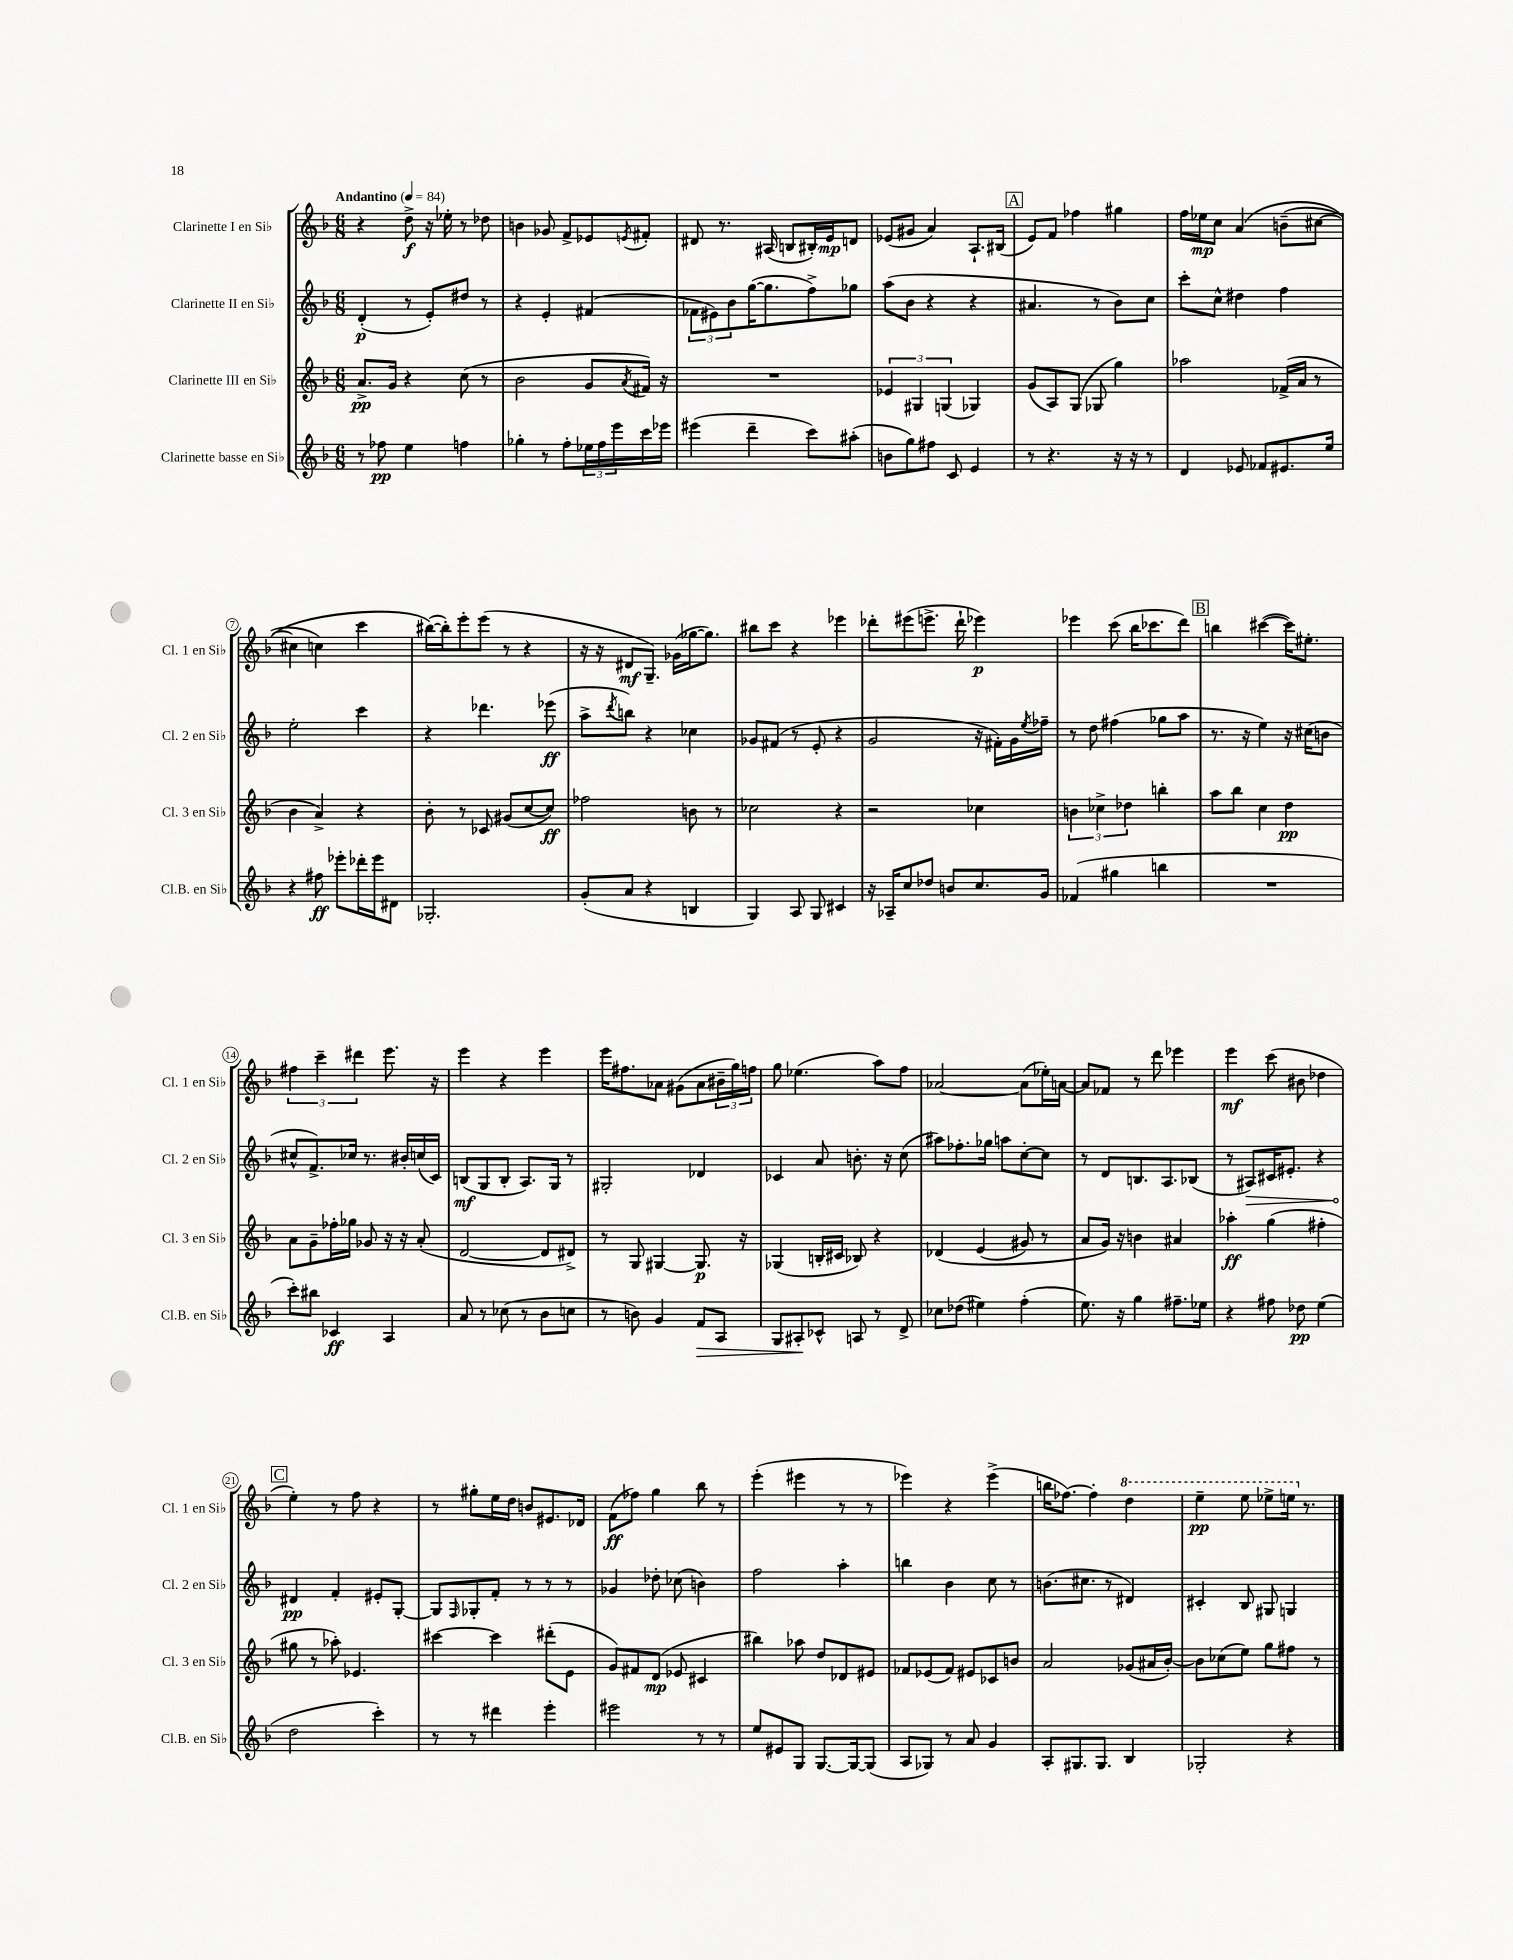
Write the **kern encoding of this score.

**kern	**kern	**kern	**kern
*staff4	*staff3	*staff2	*staff1
*clefG2	*clefG2	*clefG2	*clefG2
*k[b-]	*k[b-]	*k[b-]	*k[b-]
*M6/8	*M6/8	*M6/8	*M6/8
*MM84	*MM84	*MM84	*MM84
8r	8.a^	(4d'	4r
8ff-	.	.	.
.	16g	.	.
4ee	4r	8r	8dd^
.	.	8e')	16r
.	.	.	16ee-'
4ff	(8cc	8dd#	8r
.	8r	8r	8dd-
=	=	=	=
4gg-'	2b-	4r	4b
8r	.	4e'	8g-
8ff'	.	.	8f^
24ee-	8g	(4f#	8e-
24ff	.	.	.
24eee	.	.	.
.	8qa	.	8qe
16ccc	16f#)	.	8f#'
16eee-	16r	.	.
=	=	=	=
(4eee#	2.r	12f-	8d#
.	.	12e#)	.
.	.	.	8.r
.	.	12b-	.
4ddd~	.	([16gg	.
.	.	8.gg]	(16A#
.	.	.	8B
8ccc)	.	8ff^)	16B#')
.	.	.	16e
(8aa#'	.	8gg-	8d
=	=	=	=
8b	6e-	(8aa	(8e-
8gg)	.	8b-	8g#
.	6G#	.	.
8ff#	.	4r	4a)
.	(6G	.	.
8c	.	.	.
4e	4G-)	4r	8.A`
.	.	.	(16B#
=	=	=	=
8r	(8g	4.a#	8e)
4.r	8A)	.	8f
.	(8G	.	4ff-
.	8G-	8r	.
16r	4gg)	8b-)	4gg#
16r	.	.	.
8r	.	8cc	.
=	=	=	=
4d	2aa-	8ccc'	16ff
.	.	.	16ee-
.	.	8cc^^	8cc
8e-	.	4dd#	&(4a
8f-	.	.	.
8.e#	(16f-^	4ff	(8b~
.	16a	.	.
.	8r	.	[8cc#
16ee	.	.	.
=	=	=	=
4r	4b-	2ee'	4cc#]
8ff#	4a^)	.	4cc)
8eee-'	.	.	.
16ddd-'	4r	4ccc	4ccc
16eee-	.	.	.
8d#	.	.	.
=	=	=	=
2.G-'	8b-'	4r	([16bb#&)
.	.	.	16bb#'])
.	8r	.	8eee'
.	8c-	4.ddd-	(8eee
.	(8g#	.	8r
.	[8cc	.	4r
.	8cc])	(8eee-	.
=	=	=	=
(8g'	2ff-	8aa^	16r
.	.	.	16r
.	.	8qddd	.
8a	.	8bb)	8d#
4r	.	4r	8.G~)
.	.	.	(16g-
4B	8b	4cc-	[16gg-
.	.	.	8.gg-])
.	8r	.	.
=	=	=	=
4G)	2cc-	8g-	8bb#
.	.	(8f#	8ccc
8A	.	8r	4r
8G	.	8e'	.
4c#	4r	4r	4eee-
=	=	=	=
16r	2r	2g	8ddd-'
16A-~	.	.	.
8cc	.	.	(8eee#
8dd-	.	.	8.eee^
8b	.	.	.
.	.	.	16ddd-`
8.cc	4cc-	16r	4eee-)
.	.	16f#')	.
.	.	16g	.
.	.	8qee	.
16g	.	16ff-~	.
=	=	=	=
(4f-	6b	8r	4eee-
.	.	8dd	.
.	6cc-^	.	.
4gg#	.	(4ff#	(8ccc
.	6dd-	.	.
.	.	.	16bb-
.	.	.	8.ccc-
4bb	4bb'	8gg-	.
.	.	8aa	8ddd)
=	=	=	=
2.r	8aa	8.r	4bb
.	8bb-	.	.
.	.	16r	.
.	4cc	4ee)	([4ccc#
.	4dd	16r	16ccc#])
.	.	(16cc#	8.ee#'
.	.	8b	.
=	=	=	=
8ccc')	8a	8cc#^^	6ff#
8bb#	8g~	8.f^)	.
.	.	.	6ccc~
4c-	16ff-'	.	.
.	16gg-	16cc-	.
.	.	.	6ddd#
.	8g-	8.r	.
4A	16r	.	8.eee
.	16r	16b#'	.
.	(8a'	(16cc	.
.	.	16c)	16r
=	=	=	=
8a	[2d	(8B	4eee
8r	.	8G	.
(8cc-	.	8B'	4r
8r	.	8.A)	.
8b-	8d]	.	4eee
.	.	16G	.
8cc	8d#^)	8r	.
=	=	=	=
8r	8r	2G#'	16eee
.	.	.	8.ff#
8b)	8G	.	.
4g	[4G#	.	8a-
.	.	.	(8g#
8f	8.G#]	4d-	8a-
8A	.	.	24b#~
.	.	.	24gg)
.	16r	.	.
.	.	.	24ff
=	=	=	=
8G	(4G-	4c-	8gg
8A#'	.	.	(4.ee-
8c-^^	16B'	8a	.
.	16c#	.	.
8A	8B-)	8.b'	.
8r	4r	.	8aa)
.	.	16r	.
8d^	.	(8cc	8ff
=	=	=	=
8cc-	&(4d-	8aa#)	[2a-
(8dd-	.	8.ff-'	.
4ee#)	(4e	.	.
.	.	16gg-	.
.	.	8aa	.
(4ff'	8g#)	[8cc'	(8a-]
.	8r	8cc]	16ee-')
.	.	.	[16a
=	=	=	=
8.ee)	8a	8r	8a]
.	16g&)	8d	8f-
16r	16r	.	.
4gg	4b	8.B	8r
.	.	.	8ddd
.	.	8.A	.
8.ff#~	4a#	.	4eee-
.	.	(8B-	.
16ee-	.	.	.
=	=	=	=
4r	4aa-'	8r	4eee
.	.	8A#)	.
8ff#	(4gg	16c#	(8ccc
.	.	8.e#'	.
8dd-	.	.	8b#
(4ee	4ff#'	4r	4dd-
=	=	=	=
2dd	8gg#	4d#	4ee')
.	8r	.	.
.	8aa-')	4f'	8r
.	4.e-	.	8ff
4ccc')	.	8e#'	4r
.	.	[8G'	.
=	=	=	=
8r	[4ccc#	8G]	8r
.	.	16qqF	.
8r	.	8G-'	8gg#'
4ddd#	4ccc#]	8f'	16ee
.	.	.	16dd
.	.	8r	8b
4eee'	(8ddd#'	8r	8.e#
.	8e	8r	.
.	.	.	16d-
=	=	=	=
2eee#	8g)	4g-	(8f
.	8f#	.	8ff-)
.	(8d	8dd-'	4gg
.	8e-	(8cc-	.
8r	4c#	4b)	8bb-
8r	.	.	8r
=	=	=	=
8ee	4bb#)	2ff	(4eee'
8e#	.	.	.
8G	8aa-	.	4eee#
[8.G	8dd	.	.
.	8d-	4aa'	8r
16G_	.	.	.
(8G]	8e#	.	8r
=	=	=	=
8A	8f-	4bb	4eee-)
8G-)	(8e-	.	.
8r	8f-)	4b-	4r
8a	8e#	.	.
4g	8c-	8cc	(4eee-^
.	8b	8r	.
=	=	=	=
8A'	2a	(8.b	16bb
.	.	.	[8.ff-)
8.G#	.	.	.
.	.	8.cc#	.
.	.	.	4ff-']
8.G#	.	.	.
.	.	8r	.
4B-	(8g-	4d#)	4ddd
.	16a#	.	.
.	[16b-')	.	.
=	=	=	=
2G-'	8b-]	4c#'	4eee~
.	(8cc-	.	.
.	8ee)	8B-	8eee
.	8gg	8G#	8eee-^
4r	8ff#	4G	16eee
.	.	.	8.r
.	8r	.	.
==	==	==	==
*-	*-	*-	*-
